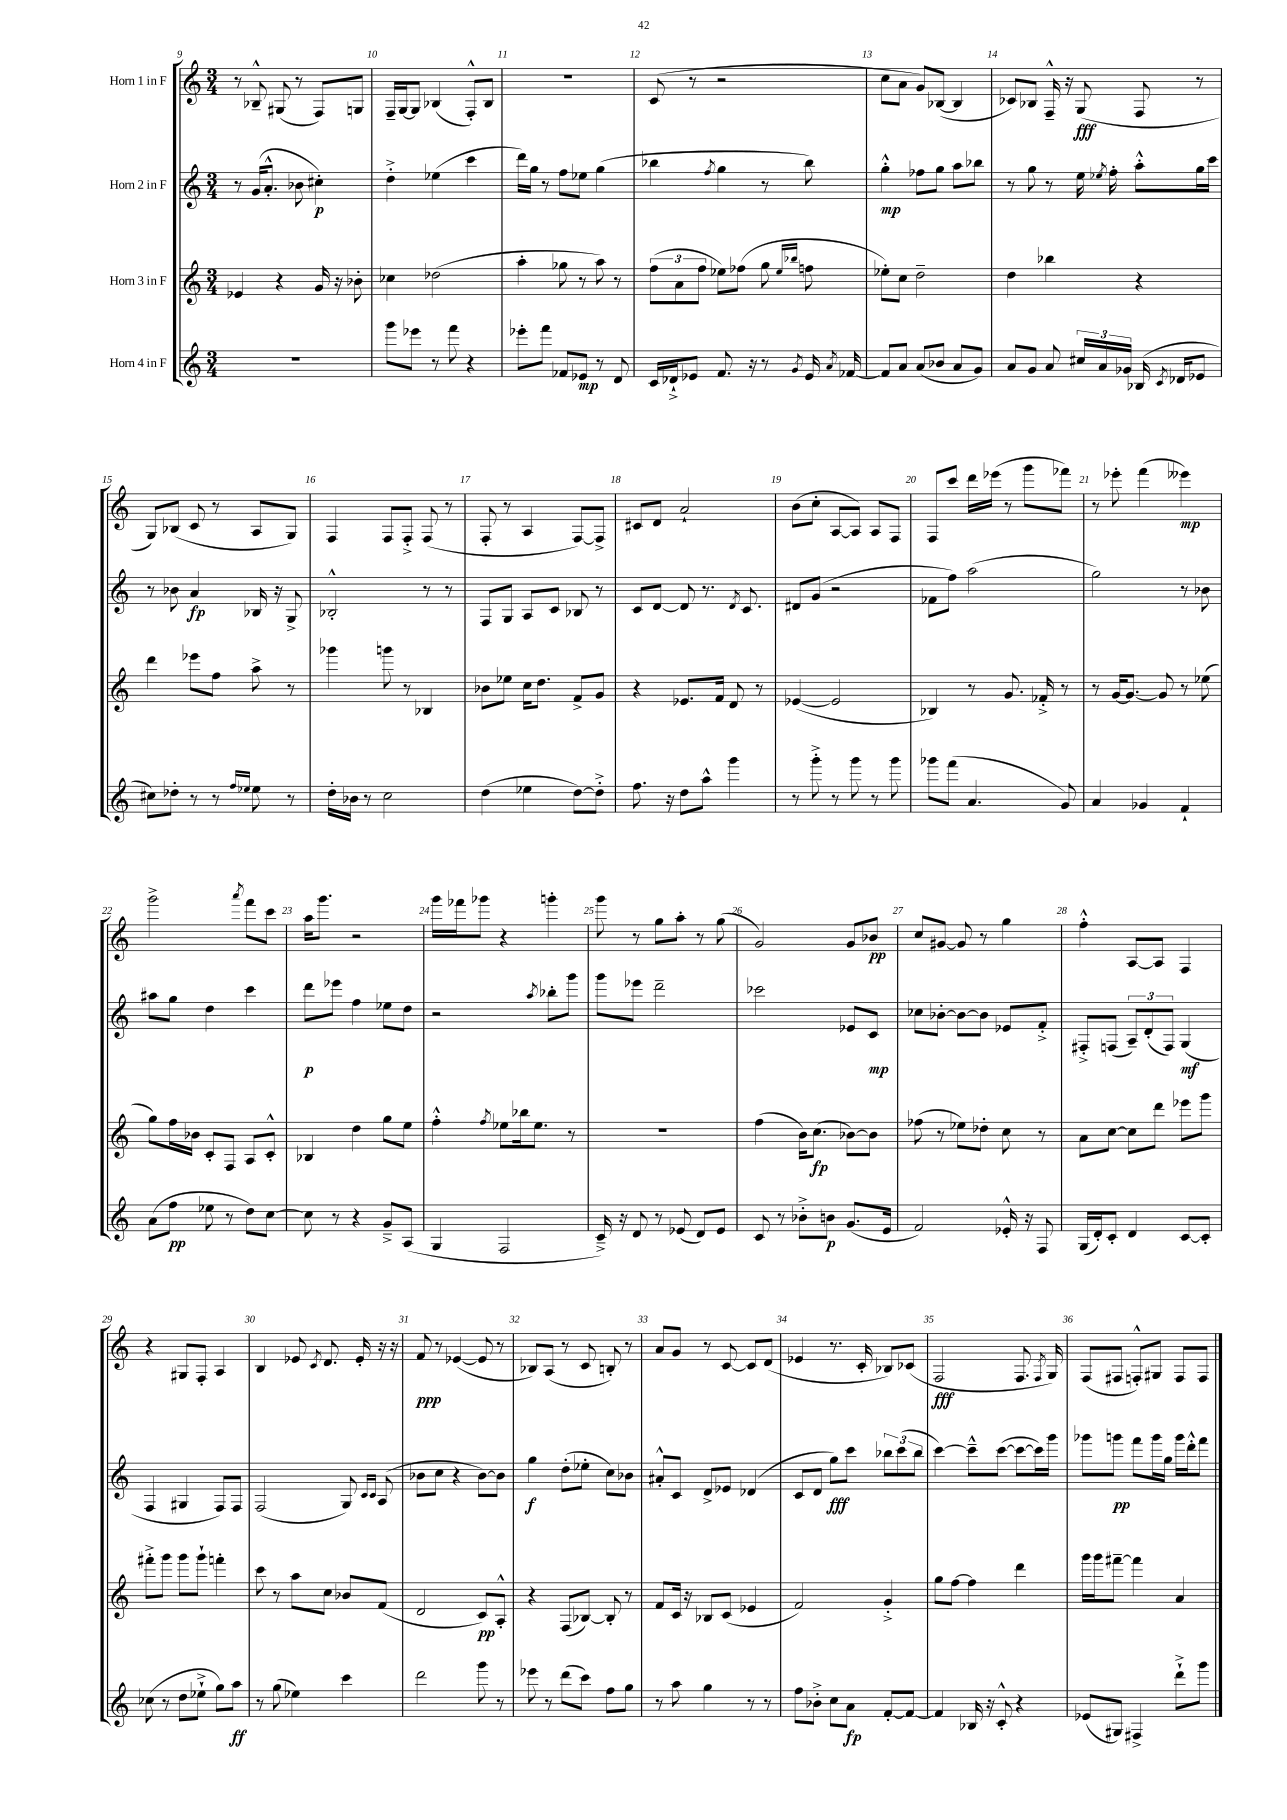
<<
\new StaffGroup <<
\new Staff = "s0" \with { instrumentName = "Horn 1 in F" } {
    \clef treble \key c \major \numericTimeSignature \time 3/4
    \autoBeamOff r8 bes8---^ gis8( r8 f8[) g8] |
    f16[-- g16~ g8] bes4( f8[-.-^) bes8] |
    R2. |
    c'8( r8 r2 |
    c''8[ a'8] g'8[) bes8]~( bes4 |
    ces'8[) bes8] f16---^ r16 g8\fff( f8 r8 |
    g8[) bes8]( c'8 r8 a8[ g8]) |
    f4 f8[ f8]-.-> f8( r8 |
    f8-. r8 a4 f8[~) f8]-> |
    cis'8[ d'8] a'2-! |
    b'8[( c''8]-. a8[~ a8]) a8[ f8] |
    f8[ c'''8] d'''16[ ees'''16]( r8 g'''8[ fes'''8]) |
    r8 ees'''8-. f'''4( eeses'''4\mp) |
    g'''2-> \acciaccatura { a'''8 } f'''8[ c'''8] |
    a''16[ g'''8.] r2 |
    g'''16[ fes'''16 ges'''8] r4 g'''4-. |
    g'''8 r8 g''8[ a''8]-. r8 g''8( |
    g'2) g'8[ bes'8]\pp |
    c''8[ gis'8]~ gis'8 r8 g''4 |
    f''4-.-^ a8[~ a8] f4 |
    r4 gis8[ f8]-. a4 |
    b4 ees'8 \acciaccatura { c'8 } d'8. ees'16-. r16 r16 |
    f'8\ppp r8 ees'4~( ees'8 r8 |
    bes8[) a8]( r8 c'8 b8-.) r8 |
    a'8[ g'8] r8 c'8~ c'8[ d'8]( |
    ees'4 r8. c'16-. bes8[) ces'8]( |
    f2\fff f8. \acciaccatura { f8 } g16) |
    f8[( fis8] f8[-.-^) gis8] f8[ f8] \bar "|." |
}
\new Staff = "s1" \with { instrumentName = "Horn 2 in F" } {
    \clef treble \key c \major \numericTimeSignature \time 3/4
    \autoBeamOff r8 g'16[( a'8.]-.-^ bes'8 cis''4-.\p) |
    d''4-.-> ees''4( c'''4 |
    d'''16[) g''16] r8 f''8[ ees''8] g''4( |
    bes''4 \acciaccatura { f''8 } g''4 r8 bes''8) |
    g''4-.-^\mp fes''8[ g''8] a''8[ bes''8] |
    r8 g''8 r8 e''16 \acciaccatura { ees''8 } f''16-. a''8[-.-^ g''16 c'''16] |
    r8 bes'8 a'4\fp bes16 r16 g8-> |
    bes2-.-^ r8 r8 |
    f8[ g8] a8[ c'8] bes8 r8 |
    c'8[ d'8]~ d'8 r8. \acciaccatura { d'8 } c'8. |
    dis'8[ g'8]( r2 |
    fes'8[ f''8]) a''2( |
    g''2) r8 bes'8 |
    ais''8[ g''8] d''4 c'''4 |
    d'''8[\p ees'''8] f''4 ees''8[ d''8] |
    r2 \acciaccatura { a''8 } bes''8[-. g'''8] |
    g'''8[ ees'''8] d'''2-- |
    ces'''2 ees'8[ c'8]\mp |
    ces''8[ bes'8]~-. bes'8[~ bes'8] ees'8[ f'8]-.-> |
    fis8[-.-> f8]( \tuplet 3/2 { a8[--) d'8-.( f8]) } g4\mf( |
    f4 gis4 f8[) f8] |
    f2( g8) \grace { c'16[ c'16] } a8( |
    bes'8[ c''8] r4 bes'8[~) bes'8] |
    g''4\f d''8[-.( ees''8]-. c''8[) bes'8] |
    ais'8[-.-^ c'8] d'8[-> ees'8] des'4( |
    c'8[ d'8] g''8[\fff) c'''8] \tuplet 3/2 { bes''8[ c'''8( bes''8] } |
    c'''4~) c'''8[---^ c'''8]~( c'''8[~ c'''16) g'''16] |
    ges'''8[ g'''8]\pp f'''8[ g'''16 g''16] g'''16[ d'''16-.-^ f'''8] \bar "|." |
}
\new Staff = "s2" \with { instrumentName = "Horn 3 in F" } {
    \clef treble \key c \major \numericTimeSignature \time 3/4
    \autoBeamOff ees'4 r4 g'16 r16 bes'8-. |
    ces''4 des''2( |
    a''4-. ges''8 r8 a''8) r8 |
    \tuplet 3/2 { f''8[( a'8 f''8] } ees''8[) fes''8]( g''8 \grace { ees''16[ bes''16] } f''8 |
    ees''8[-.) c''8] d''2-- |
    d''4 bes''4 r4 |
    d'''4 ees'''8[ f''8] a''8-> r8 |
    ges'''4 g'''8 r8 bes4 |
    bes'8[ ees''8] c''16[ d''8.] f'8[-> g'8] |
    r4 ees'8.[ f'16] d'8 r8 |
    ees'4~( ees'2 |
    bes4) r8 g'8. fes'16-.-> r8 |
    r8 g'16[~ g'8.]~ g'8 r8 ees''8( |
    g''8[) f''16 bes'16] c'8[-. f8] a8[ c'8]-.-^ |
    bes4 d''4 g''8[ e''8] |
    f''4-.-^ \acciaccatura { f''8 } ees''8[ bes''16 ees''8.] r8 |
    R2. |
    f''4( b'16[) c''8.]\fp( bes'8[~) bes'8] |
    fes''8( r8 ees''8[) des''8]-. c''8 r8 |
    a'8[ c''8]~ c''8[ d'''8] ees'''8[ g'''8] |
    fis'''8[-.-> g'''8] g'''8[ g'''8]-! f'''4-. |
    c'''8 r8 a''8[ c''8] bes'8[ f'8]( |
    d'2 c'8[\pp) a8]-.-^ |
    r4 f8[( bes8]~) bes8-. r8 |
    f'8[ c'16] r16 bes8[ c'8]( ees'4 |
    f'2) g'4-.-> |
    g''8[ f''8]~ f''4 d'''4 |
    g'''16[ g'''16 fis'''8]~-- fis'''4 a'4 \bar "|." |
}
\new Staff = "s3" \with { instrumentName = "Horn 4 in F" } {
    \clef treble \key c \major \numericTimeSignature \time 3/4
    \autoBeamOff R2. |
    g'''8[ ees'''8] r8 f'''8 r4 |
    ees'''8[-. f'''8] fes'8[ ees'8]\mp r8 d'8 |
    c'16[ des'16-!-> ees'8] f'8. r16 r8 \acciaccatura { g'8 } ees'16 \acciaccatura { a'8 } fes'16~ |
    fes'8[ a'8] a'8[( bes'8] a'8[ g'8]) |
    a'8[ g'8] a'8 \tuplet 3/2 { cis''16[ a'16 ges'16] } bes16( \acciaccatura { c'8 } des'16[ ees'8] |
    cis''8[) des''8]-. r8 r8 \grace { f''16[ ees''16] } ees''8 r8 |
    d''16[-. bes'16] r8 c''2 |
    d''4( ees''4 d''8[~) d''8]-.-> |
    f''8. r16 d''8[ a''8]-^ g'''4 |
    r8 g'''8-.-> r8 g'''8 r8 g'''8 |
    ges'''8[ f'''8]( a'4. g'8) |
    a'4 ges'4 f'4-! |
    a'8[( f''8]\pp ees''8 r8 d''8[) c''8]~ |
    c''8 r8 r4 g'8[---> a8]( |
    g4 f2 |
    c'16--->) r16 d'8 r8 ees'8( d'8[) ees'8] |
    c'8 r8 bes'8[-.-> b'8]\p g'8.[( e'16] |
    f'2) ees'16-.-^ r16 f8 |
    g16[( d'16-.) c'8]-. d'4 c'8[~ c'8]-. |
    ces''8( r8 d''8[ ees''8]-!-> g''8[) a''8]\ff |
    r8 g''8( ees''4) c'''4 |
    d'''2 g'''8 r8 |
    ees'''8 r8 d'''8[( c'''8]) f''8[ g''8] |
    r8 a''8 g''4 r8 r8 |
    f''8[ bes'8]-.-> c''8[ a'8]\fp f'8[~-. f'8]~ |
    f'4 bes16 r16 c'8-.-^ r4 |
    ees'8[( gis8]) fis4-> d'''8[-!-> g'''8] \bar "|." |
}
>>
>>
\layout { \context { \Score currentBarNumber = #9 \override BarNumber.break-visibility = ##(#f #t #t) barNumberVisibility = #all-bar-numbers-visible } }
